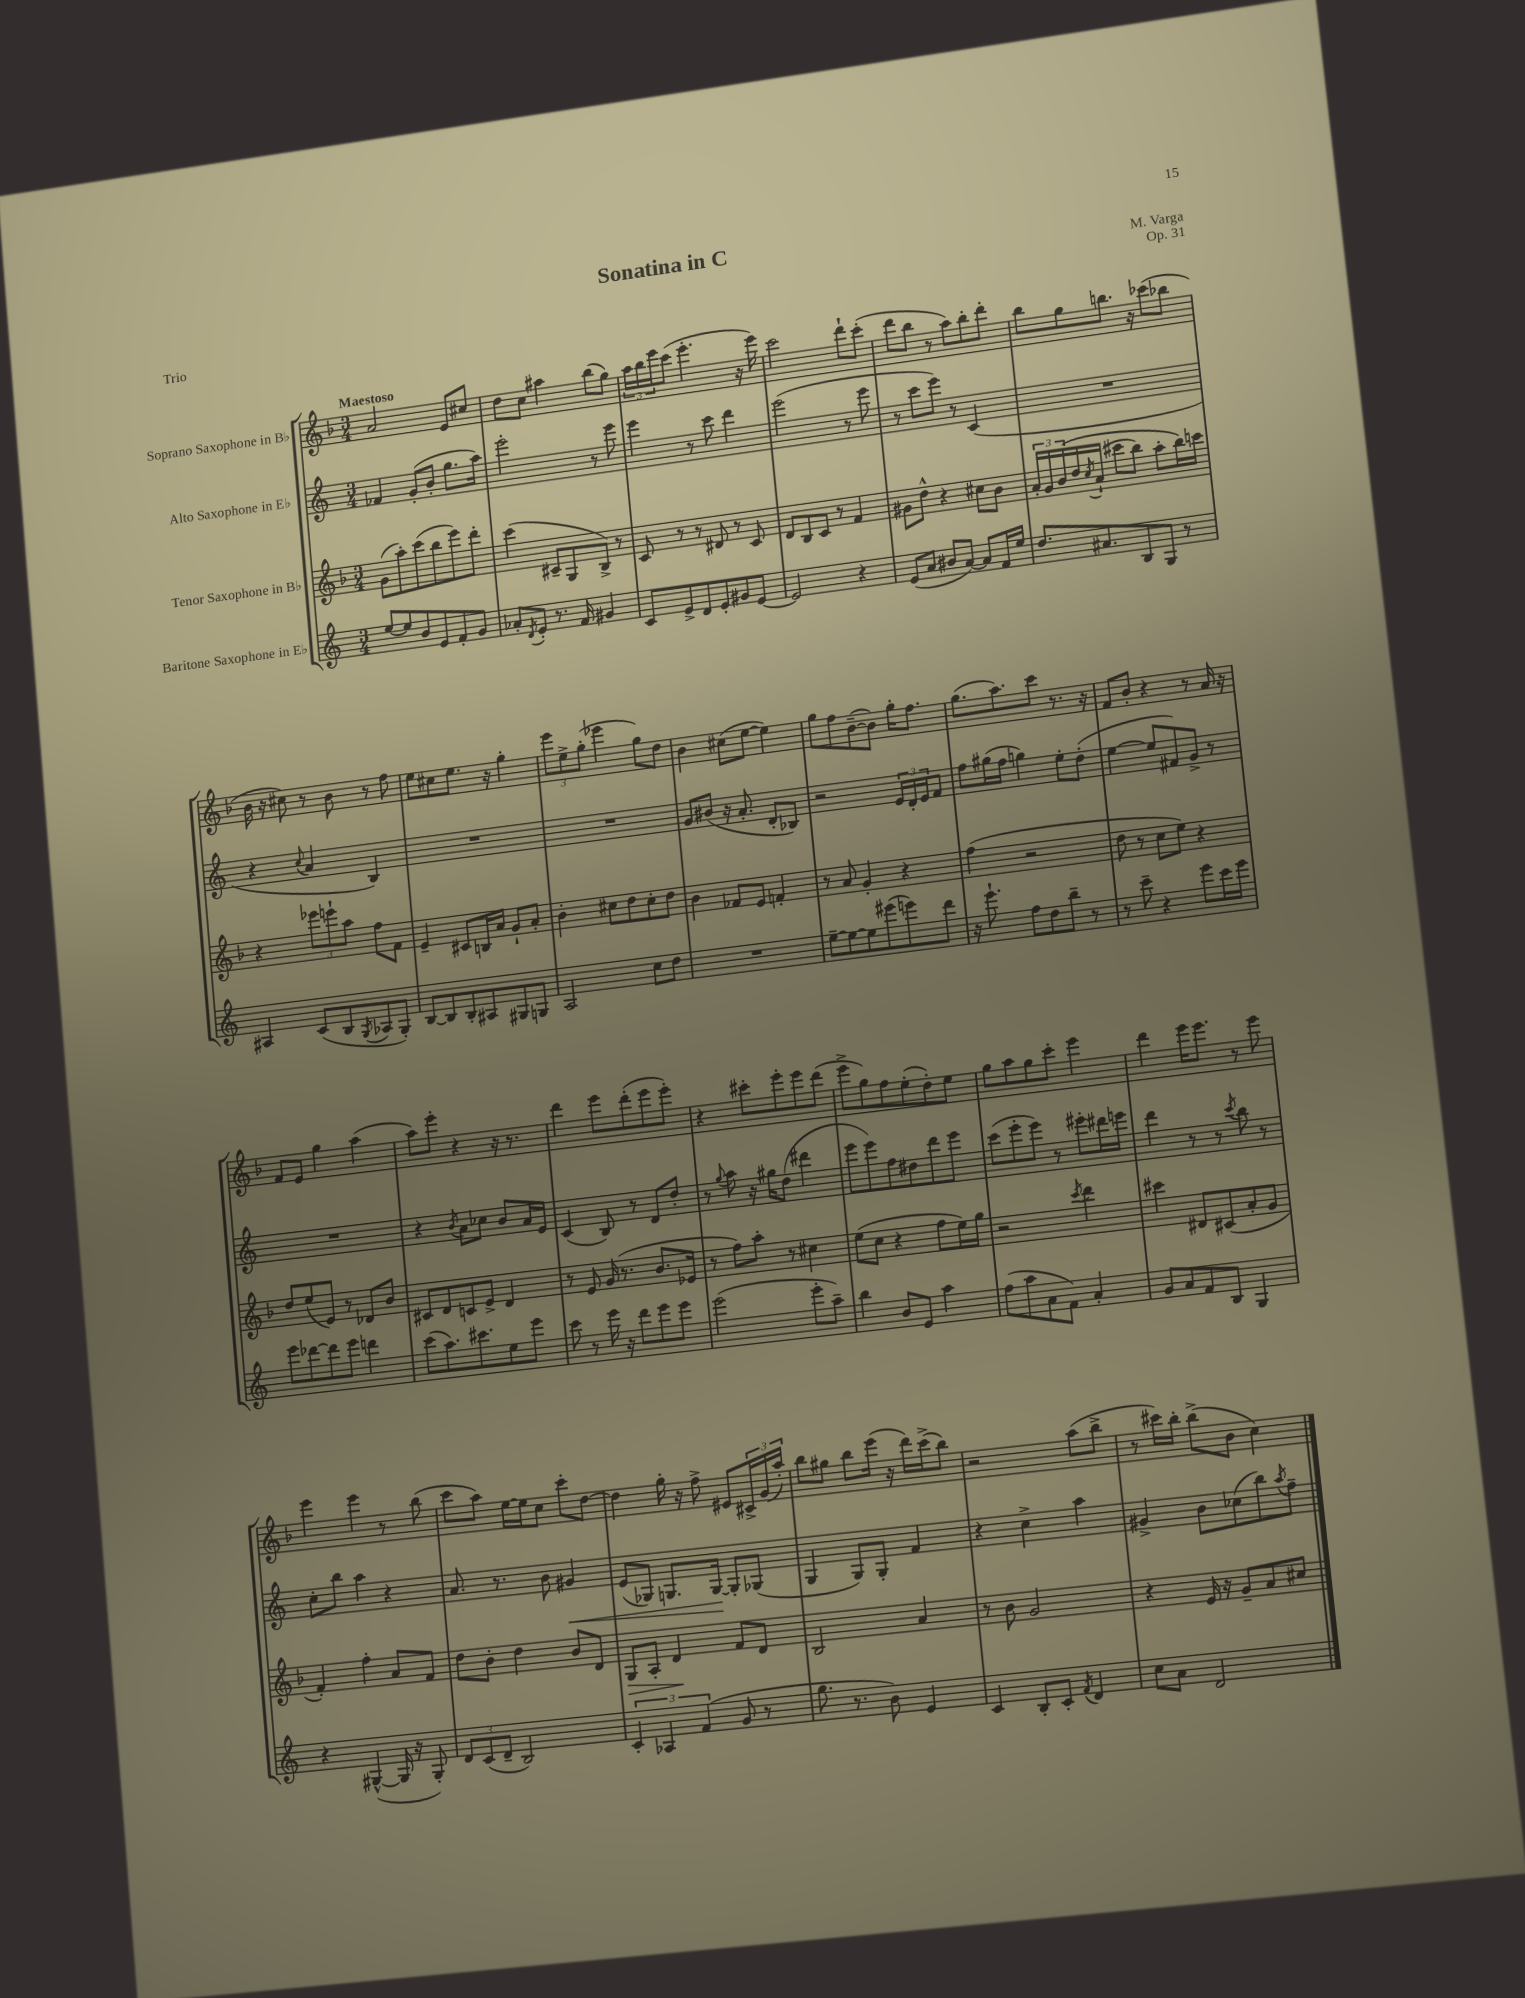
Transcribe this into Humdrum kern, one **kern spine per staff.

**kern	**kern	**kern	**kern
*staff4	*staff3	*staff2	*staff1
*clefG2	*clefG2	*clefG2	*clefG2
*k[]	*k[b-]	*k[]	*k[b-]
*M3/4	*M3/4	*M3/4	*M3/4
[8ee	(8g	4f-	2a
8ee]	8aa')	.	.
8b	(8ccc	(8g'	.
8e	8bb-	8b'	.
8f'	8eee)	8.gg	8e
8g	8ddd'	.	8cc#
.	.	16aa)	.
=	=	=	=
8a-'	(4ccc	2eee'	8dd
8qd	.	.	.
8e'	.	.	8cc
8.r	8c#~	.	4aa#
.	8G	.	.
16f	.	.	.
4g#	8B-^)	8r	(8bb-
.	8r	8eee	8gg)
=	=	=	=
8c	8c	4eee	24aa
.	.	.	24bb-
.	.	.	24eee
8e^	8r	.	(8ccc
8d	8r	8r	4.eee'
8e'	8d#	8ccc	.
8g#	8r	4ddd	.
[8e	8c	.	16r
.	.	.	16eee)
=	=	=	=
2e]	8d	(2eee	2ccc
.	8B-	.	.
.	8c	.	.
.	8r	.	.
4r	4f	8r	8ddd`
.	.	8eee	(8ccc'
=	=	=	=
(8e	8g#	8r	8ddd
8a	8dd^^	8ccc	8bb-
8b#	4r	8eee)	8r
[8a)	.	8r	8aa)
8a]	8cc#	(4c	8bb-'
16f	8b-	.	8ddd'
16ee	.	.	.
=	=	=	=
8.dd	24a'	2.r	8bb-
.	24g	.	.
.	&(24b-	.	.
.	16dd	.	8gg
.	8qcc	.	.
8.a#	(16a`	.	.
.	8ccc#	.	8.bb
8B	8bb-)	.	.
.	.	.	16r
8G	8aa'	.	(8ccc-
8r	16bb-&)	.	8bb-
.	16ccc	.	.
=	=	=	=
4A#	4r	4r	16b-
.	.	.	16r
.	.	.	8cc#)
.	.	8qqcc	.
(8c	12eee-	4a	8r
.	12eee`	.	.
8B	.	.	8b-
.	12aa	.	.
8qG	.	.	.
8A-	8ff	4B)	8r
8G')	8f	.	8ff
=	=	=	=
[8B	4e~	2.r	8ee
8B]	.	.	8cc#
8B'	8c#	.	8.ee
8A#	16B	.	.
.	16a	.	16r
8G#	8g`	.	4gg'
8G	8a'	.	.
=	=	=	=
2A	4b-'	2.r	12eee
.	.	.	12ee^
.	.	.	(12gg'
.	8cc#	.	4eee-
.	8dd	.	.
8cc	8cc#'	.	8gg)
8dd	8dd	.	8dd
=	=	=	=
2.r	4b-	8g	4b-
.	.	(8b#	.
.	8f-	16r	(8cc#
.	.	8.a'	.
.	8e	.	[8ee
.	4f'	8d'	4ee])
.	.	8B-)	.
=	=	=	=
[8ee~	8r	2r	8gg
8ee_	8a	.	8ff
8ee]	4g'	.	([8b-~
(8eee#	.	.	8b-])
8eee)	4r	24e	16gg'
.	.	24d'	.
.	.	.	8.ff
.	.	24e	.
8ddd	.	8f	.
=	=	=	=
16r	(4ff	8ff	(8.gg
8.eee`	.	.	.
.	.	(16gg#	.
.	.	16ff	8.aa)
8ff	2r	4gg)	.
8dd	.	.	8ccc
8bb~	.	8ee'	8.r
8r	.	(8dd'	.
.	.	.	16r
=	=	=	=
8r	8dd	[4ee	8f
8ccc~	8r	.	8b-'
4r	8cc	8ee]	4r
.	8ee)	8f#)	.
8eee	4r	8g^	8r
16ccc	.	8r	16a
16eee	.	.	16r
=	=	=	=
8eee	8dd	2.r	8f
[8ddd-	(8ee	.	8e
8ddd-]	8e)	.	4gg
8eee	8r	.	.
4ddd	8d-	.	(4aa
.	8b-	.	.
=	=	=	=
(8ccc	8c#	4r	8aa)
8.aa)	8d	.	8eee'
.	.	8qb	.
.	8c	8a	4r
8.ccc#	.	.	.
.	8e^	8cc-	.
8ee	4d	8b	16r
.	.	.	8.r
8eee	.	16a	.
.	.	16e	.
=	=	=	=
8ccc	8r	(4c	4ddd
8r	8e	.	.
16eee	(16g	8B)	8eee
16r	8.r	.	.
8ddd	.	8r	(8ddd'
8eee	8.b-	8d	8eee
8eee	.	8dd'	8eee')
.	16e-	.	.
=	=	=	=
(2eee	8r	8r	4r
.	.	8qqgg	.
.	8ff)	8aa	.
.	8aa'	16r	8ccc#'
.	.	16gg#	.
.	8r	(8dd	8eee'
8eee'	4cc#	4ddd#	8eee
8aa~)	.	.	(8ddd
=	=	=	=
4bb	(8ee	8eee	8eee^
.	8cc	8eee)	8gg)
8b	4r	8ff	8ff
8e	.	8dd#	(8ee'
4aa	8ff	8ddd	8dd')
.	16ee)	8eee	8ee
.	16gg	.	.
=	=	=	=
(8ff	2r	(8ccc	8gg
8aa	.	8eee'	8aa
8a	.	8eee)	8gg
8f)	.	8r	8ccc'
.	8qccc	.	.
4a'	4ddd	8eee#'	4eee
.	.	16ddd#	.
.	.	16eee	.
=	=	=	=
8g	4ccc#	4ddd	4ddd
8a	.	.	.
8f	8d#	8r	16eee
.	.	.	8.eee
8B	(8c#	8r	.
.	.	8qccc	.
4G	8a'	8bb	8r
.	8g	8r	8eee
=	=	=	=
4r	4f')	8cc'	4eee
.	.	8bb	.
([4G#^^	4ff'	4aa	4eee
16G#]	8a	4r	8r
16r	.	.	.
8G#')	8f	.	(8bb-
=	=	=	=
12d	8dd	8.a	8ccc
(12c	.	.	.
.	8b-'	.	8aa)
12d~	.	.	.
.	.	8.r	.
2B)	4dd	.	[16ee
.	.	.	16ee]
.	.	8b	8cc
.	8b-	4g#	8ccc'
.	8d	.	[8dd
=	=	=	=
6c'	8G	(8e	4dd]
.	8A'	8G-)	.
6A-	.	.	.
.	4d	8.G	16gg'
.	.	.	16r
(6f	.	.	.
.	.	.	8ff^
.	.	[16G	.
8g	8f	8G']	8e#
8r	8d	(8G-	24c#^
.	.	.	(24g
.	.	.	24aa')
=	=	=	=
8.gg	2B-	4G	8bb-
.	.	.	8gg#
8.r	.	.	.
.	.	8G)	8bb-
8b)	.	8G'	(16eee
.	.	.	16r
4e	4a	4f	16ddd)
.	.	.	(16ccc^
.	.	.	8bb-)
=	=	=	=
4c	8r	4r	2r
.	8b-	.	.
8B'	2g	4cc^	.
8c'	.	.	.
8qf	.	.	.
4d	.	4aa	(8aa
.	.	.	8bb-^
=	=	=	=
8cc	4r	4g#^	8r
8a	.	.	16ccc#)
.	.	.	16bb-'
2d	16e	8b	(8bb-^
.	16r	.	.
.	8g~	(8cc-	8b-
.	8a	8bb)	4cc)
.	.	8qaa	.
.	8cc#	8ff~	.
==	==	==	==
*-	*-	*-	*-
